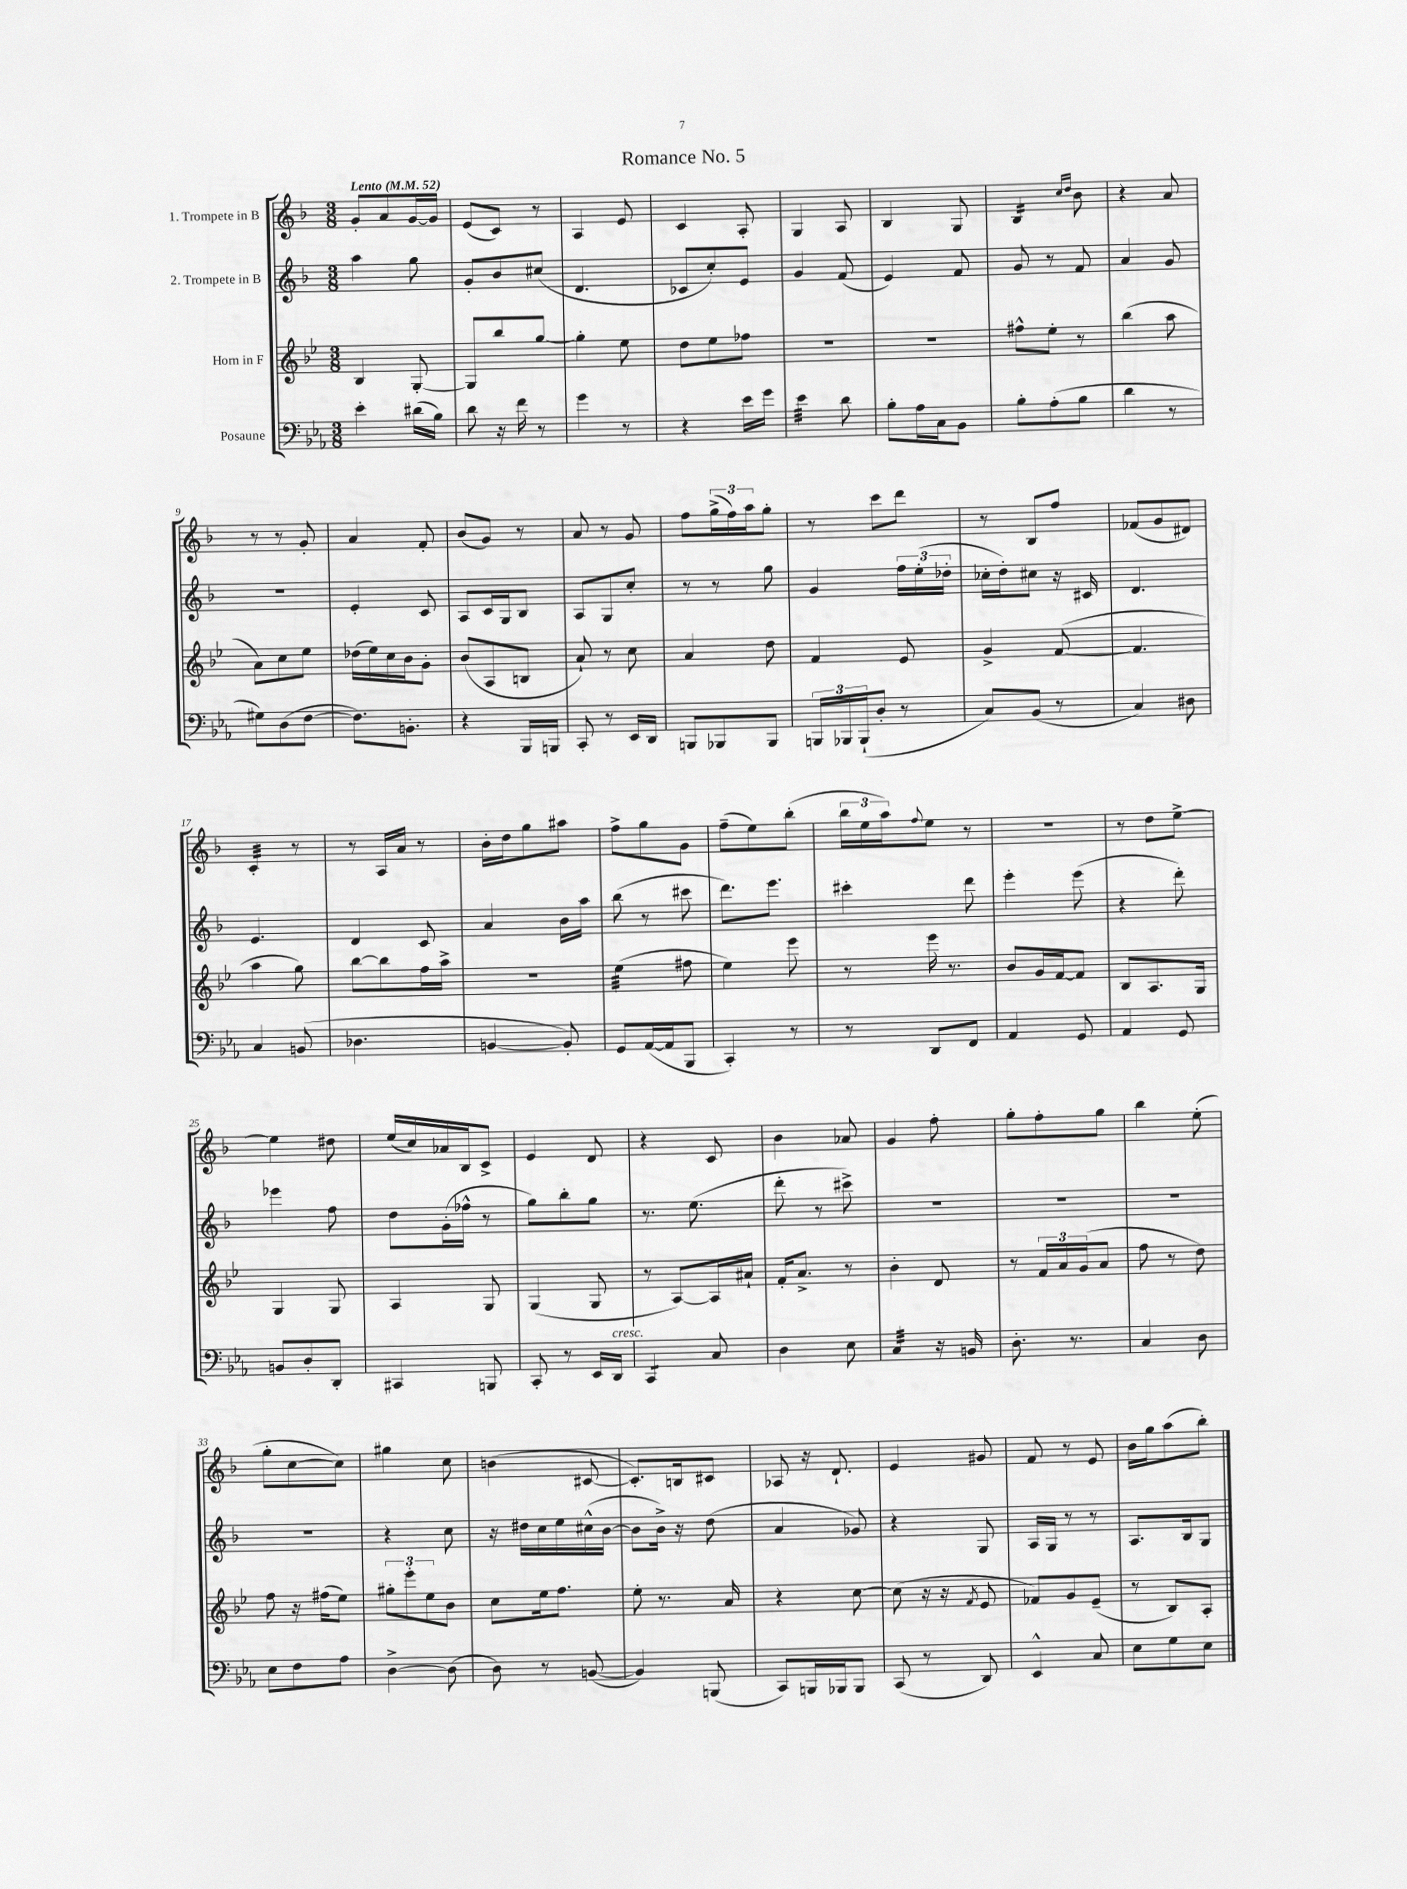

**kern	**kern	**kern	**kern
*staff4	*staff3	*staff2	*staff1
*clefF4	*clefG2	*clefG2	*clefG2
*k[b-e-a-]	*k[b-e-]	*k[b-]	*k[b-]
*M3/8	*M3/8	*M3/8	*M3/8
*MM52	*MM52	*MM52	*MM52
4e-'	4B-	4aa	8g'
.	.	.	8a
(16d#	[8G'	8gg	[16g
16B-)	.	.	16g]
=	=	=	=
8d	8G]	8g'	(8e
16r	8bb-	8b-	8c)
16f	.	.	.
8r	[8gg	(8cc#	8r
=	=	=	=
4g	4gg']	4.d	4A
8r	8ee-	.	8e
=	=	=	=
4r	8dd	8c-	4c
.	8ee-	8cc')	.
16e-	8ff-	8e	8A'
16g	.	.	.
=	=	=	=
4e-	4.r	4g	4G
8d	.	(8f	8A
=	=	=	=
8B-'	4.r	4e)	4B-
16A-	.	.	.
16C	.	.	.
8BB-	.	8f	8G
=	=	=	=
8B-'	8ff#^^	8g	4B-
(8A-'	8ee-'	8r	.
.	.	.	16qqcc
.	.	.	16qqdd
8B-	8r	8f	8b-
=	=	=	=
4d	(4bb-	4a	4r
8r	8aa	8g	8a
=	=	=	=
8G#)	8a)	4.r	8r
(8D	8cc	.	8r
[8F	8ee-	.	8g'
=	=	=	=
8.F])	(16dd-	4e'	4a
.	16ee-)	.	.
.	16cc	.	.
8.BB'	16b-	.	.
.	8g'	8c	8f'
=	=	=	=
4r	(8b-	8A	(8b-
.	8A	16c	8g)
.	.	16G	.
16BBB-	8B	8B-	8r
16BBB	.	.	.
=	=	=	=
8CC'	8a`)	8A	8a
8r	8r	8G	8r
16EE-	8cc	8cc'	8g
16DD	.	.	.
=	=	=	=
8BBB	4a	8r	8ff
8BBB-	.	8r	(24gg^
.	.	.	24ff)
.	.	.	24aa
8BBB-	8dd	8gg	8gg'
=	=	=	=
24BBB	4f	4g	8r
24BBB-	.	.	.
(24BBB-`	.	.	.
8D'	.	.	8ccc
8r	8e-	24ff	8ddd
.	.	(24ee'	.
.	.	24dd-'	.
=	=	=	=
8C)	4g^	16cc-'	8r
.	.	16dd')	.
(8BB-	.	8cc#	8B-
8r	([8f	16r	8ff
.	.	16c#	.
=	=	=	=
4C)	4.f]	4.d	(8f-
.	.	.	8g
8D#	.	.	8d#)
=	=	=	=
4C	4aa	4.e	4c'
(8BB	8gg)	.	8r
=	=	=	=
4.D-	[8bb-	4d	8r
.	8bb-]	.	16A
.	.	.	16a
.	16ff	8c	8r
.	16aa^	.	.
=	=	=	=
[4BB	4.r	4a	16b-'
.	.	.	16dd
.	.	.	8gg
8BB'])	.	16b-	8aa#
.	.	16aa	.
=	=	=	=
8GG	(4ee-	(8bb-	8ff^
([16AA-	.	8r	8gg
16AA-]	.	.	.
8BBB-	8ff#	8ccc#	8g
=	=	=	=
4CC')	4ee-)	8.ddd)	(8ff~
.	.	.	8ee)
.	.	8.eee	.
8r	8eee-	.	(8bb-'
=	=	=	=
8r	8r	4ccc#'	24bb-
.	.	.	24ee
.	.	.	24aa)
.	.	.	8qqff
8DD	16eee-	.	8ee
.	8.r	.	.
8FF	.	8ddd	8r
=	=	=	=
4AA-	8b-	4eee'	4.r
.	16g	.	.
.	[16f	.	.
8GG	8f]	(8eee	.
=	=	=	=
4AA-	8B-	4r	8r
.	8.A	.	8dd
8GG	.	8ddd')	[8ee^
.	16G	.	.
=	=	=	=
8BB	4G	4eee-	4ee]
8D'	.	.	.
8DD'	8G	8ff	8dd#
=	=	=	=
4CC#	4A	8dd	(16ee
.	.	.	16cc)
.	.	(16g'	16a-
.	.	16ff-^^	16B-
8BBB	8G	8r	8c^
=	=	=	=
8CC'	(4G	8gg)	4e
8r	.	8bb-'	.
16EE-	8G	8gg	8d
16DD	.	.	.
=	=	=	=
4CC	8r	8.r	4r
.	[8A)	.	.
.	.	(8.ee	.
8C	16A]	.	8c
.	16a#`	.	.
=	=	=	=
4D	16f'	8ddd'	4b-
.	8.a^	.	.
.	.	8r	.
8E-	8r	8ccc#^)	8a-
=	=	=	=
4C	4b-'	4.r	4g
16r	8d	.	8ff'
16BB	.	.	.
=	=	=	=
8.D'	8r	4.r	8gg'
.	24f	.	8ff'
.	24a	.	.
8.r	.	.	.
.	(24g	.	.
.	8a	.	8gg
=	=	=	=
4C	8ff	4.r	4bb-
.	8r	.	.
8D	8dd)	.	(8ee'
=	=	=	=
8E-	8ff	4.r	8gg'
8F	16r	.	[8cc
.	(16ff#	.	.
8A-	8ee-)	.	8cc])
=	=	=	=
[4D^	12gg#'	4r	4gg#
.	12eee-'	.	.
.	12ee-	.	.
(8D]	8b-	8cc	8cc
=	=	=	=
8D)	8cc	16r	(4b
.	.	16dd#	.
8r	16ee-	16cc	.
.	8.ff	16ee	.
([8BB	.	(16cc#^^	[8c#
.	.	[16b-	.
=	=	=	=
4BB])	8ee-'	8b-]	8.c#'])
.	8.r	16b-^)	.
.	.	16r	16B
(8BBB	.	(8dd	8c#
.	16a	.	.
=	=	=	=
8CC)	4r	4a	8A-
16BBB	.	.	16r
16BBB-	.	.	8.d`
8BBB-	[8cc	8g-)	.
=	=	=	=
(8CC	(8cc]	4r	4e
8r	16r	.	.
.	16r	.	.
.	8qf	.	.
8DD)	8e-	8G	8g#
=	=	=	=
4EE-^^	8f-)	16A	8f
.	.	16G	.
.	8g	8r	8r
8C	(8e-~	8r	8e
=	=	=	=
8E-	8r	8.A	16b-
.	.	.	16gg
8G	8B-)	.	(8aa
.	.	16B-	.
8E-	8A'	8G	8bb-')
==	==	==	==
*-	*-	*-	*-
